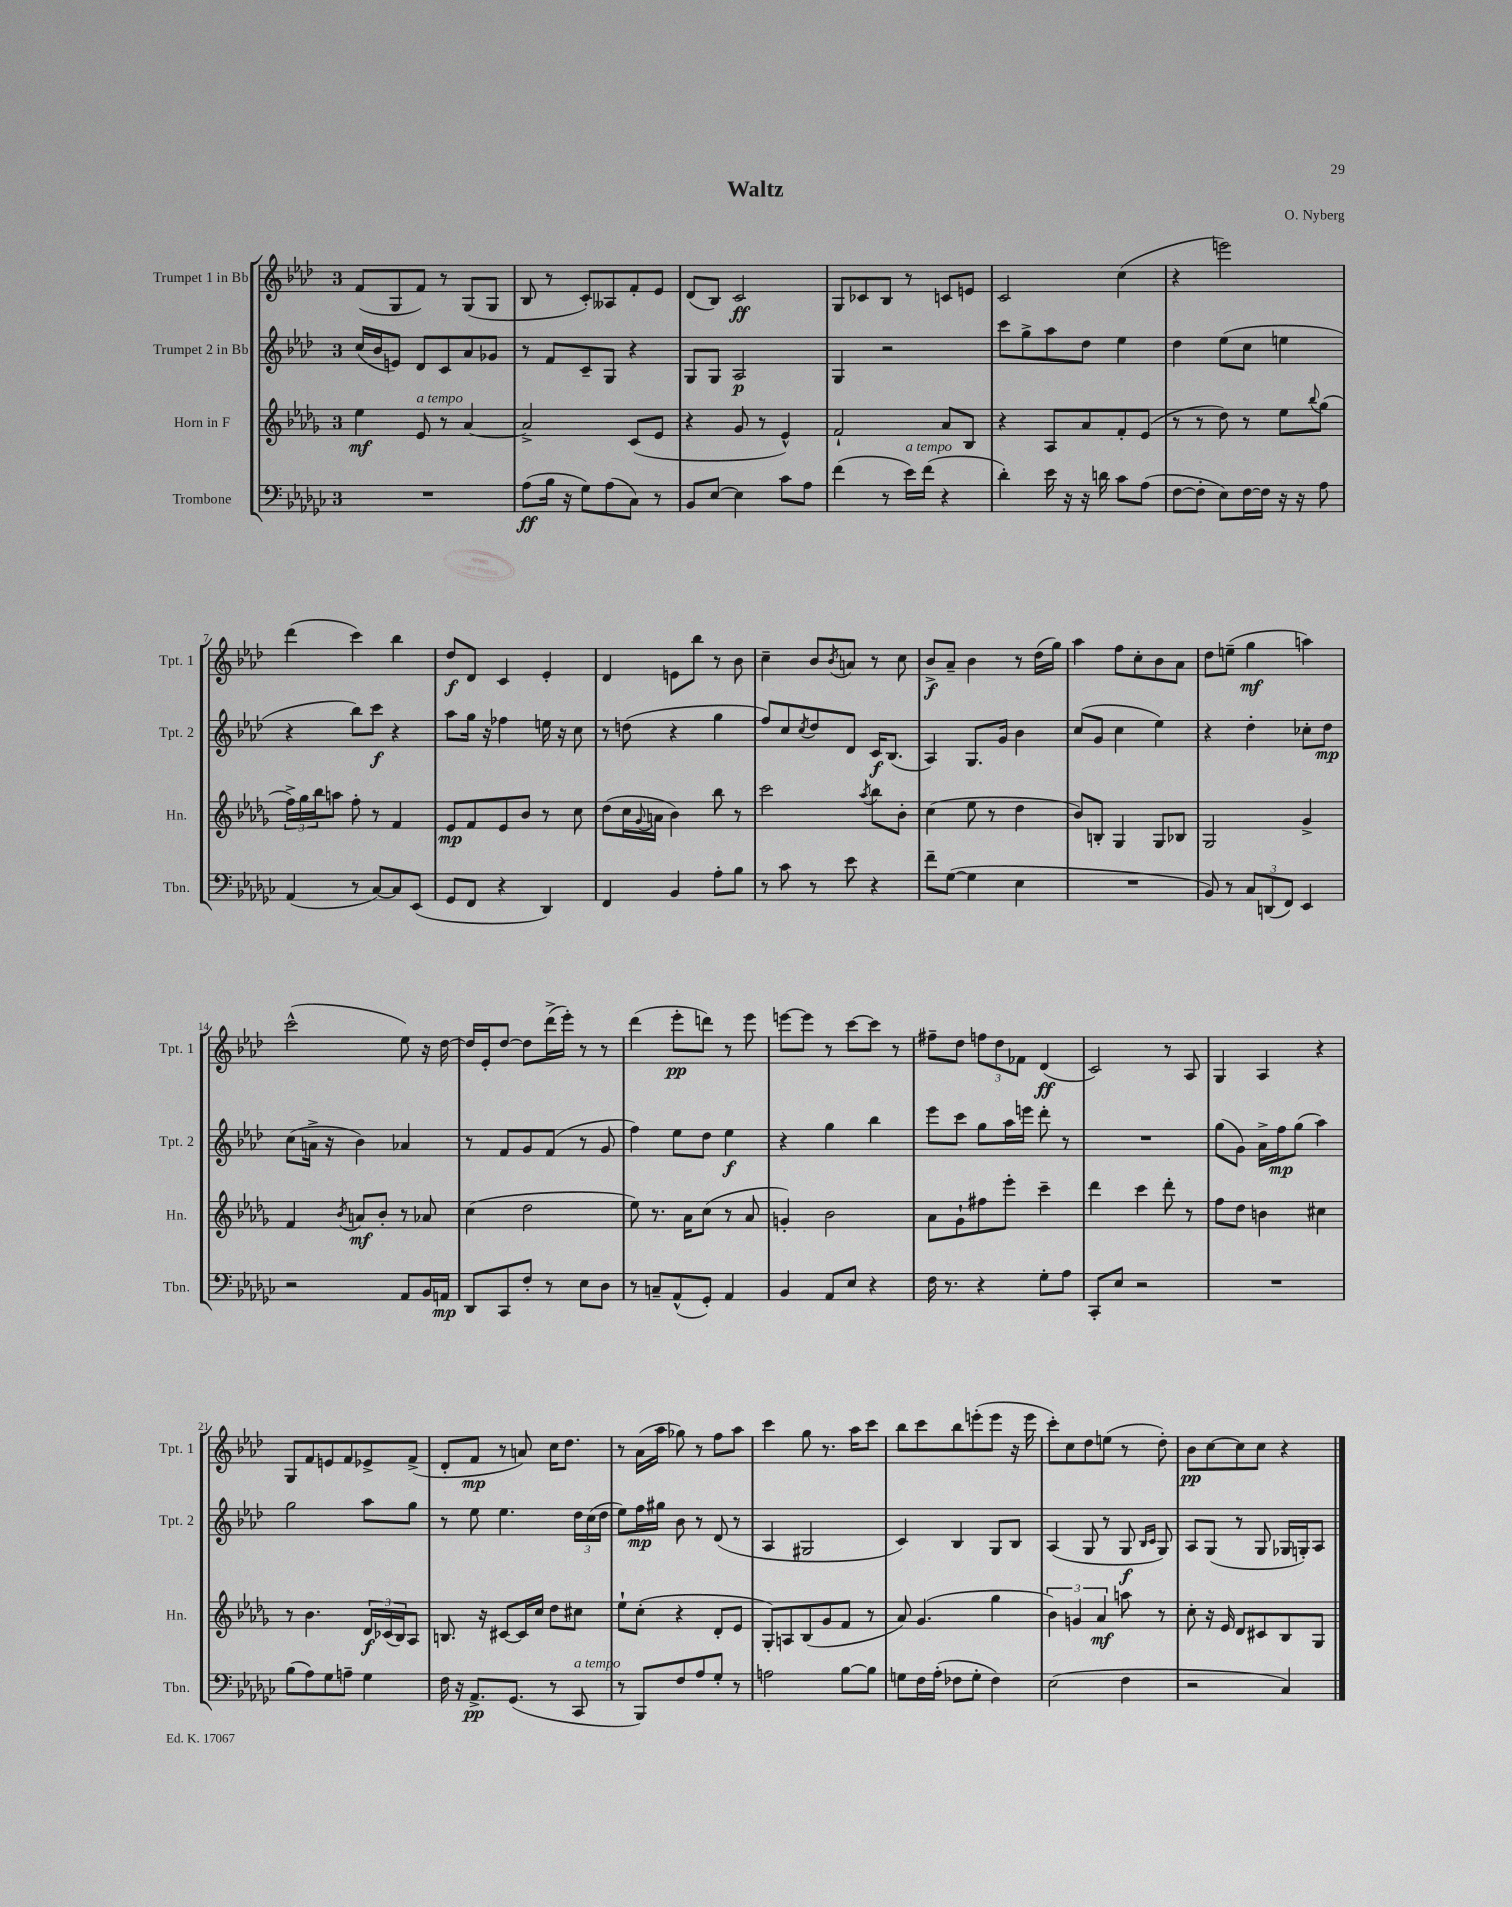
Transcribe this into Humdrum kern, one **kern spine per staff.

**kern	**dynam	**kern	**dynam	**kern	**dynam	**kern	**dynam
*part4	*part4	*part3	*part3	*part2	*part2	*part1	*part1
*staff4	*staff4	*staff3	*staff3	*staff2	*staff2	*staff1	*staff1
*I"Trombone	*	*I"Horn in F	*	*I"Trumpet 2 in Bb	*	*I"Trumpet 1 in Bb	*
*I'Tbn.	*	*I'Hn.	*	*I'Tpt. 2	*	*I'Tpt. 1	*
*clefF4	*	*clefG2	*	*clefG2	*	*clefG2	*
*k[b-e-a-d-g-c-]	*	*k[b-e-a-d-g-]	*	*k[b-e-a-d-]	*	*k[b-e-a-d-]	*
*M3/4	*	*M3/4	*	*M3/4	*	*M3/4	*
=1	=1	=1	=1	=1	=1	=1	=1
2.r	.	4ee-\	mf	(16cc/LL	.	(8f/L	.
.	.	.	.	16b-/J	.	.	.
.	.	.	.	8en/J)	.	8G/	.
!	!	!LO:TX:a:i:t=a tempo	!	!	!	!	!
.	.	8e-/	.	8d-/L	.	8f/J)	.
.	.	8r	.	8c/	.	8r	.
.	.	[4a-/	.	8a-/	.	(8G/L	.
.	.	.	.	8g-X/J	.	8G/J	.
=2	=2	=2	=2	=2	=2	=2	=2
(8A-\L	ff	2a-^/]	.	8r	.	8B-/	.
16B-\Jk	.	.	.	8f/L	.	8r	.
16r	.	.	.	.	.	.	.
8G-\L)	.	.	.	8c~/	.	8c'/L)	.
(8A-\	.	.	.	8G/J	.	8A--X/	.
8C-\J)	.	(8c/L	.	4r	.	8f'/	.
8r	.	8e-/J	.	.	.	8e-/J	.
=3	=3	=3	=3	=3	=3	=3	=3
8BB-/L	.	4r	.	8G/L	.	(8d-/L	.
[8E-/J	.	.	.	8G/J	.	8B-/J)	.
4E-\]	.	8g-/	.	2A-/	p	2c/	ff
.	.	8r	.	.	.	.	.
8c-\L	.	4e-^^/)	.	.	.	.	.
8A-\J	.	.	.	.	.	.	.
=4	=4	=4	=4	=4	=4	=4	=4
(4f\	.	2f`/	.	4G/	.	8G/L	.
.	.	.	.	.	.	8c-X/	.
8r	.	.	.	2r	.	8B-/J	.
!LO:TX:a:i:t=a tempo	!	!	!	!	!	!	!
16e-\LL)	.	.	.	.	.	8r	.
(16f\JJ	.	.	.	.	.	.	.
4r	.	8a-/L	.	.	.	8cn/L	.
.	.	8B-/J	.	.	.	8en/J	.
=5	=5	=5	=5	=5	=5	=5	=5
4d-'\)	.	4r	.	8ccc\L	.	2c/	.
.	.	.	.	8gg^\	.	.	.
16e-\	.	8A-/L	.	8aa-\	.	.	.
16r	.	.	.	.	.	.	.
16r	.	8a-/	.	8dd-\J	.	.	.
16dn\	.	.	.	.	.	.	.
8c-\L	.	8f'/	.	4ee-\	.	(4cc\	.
(8A-\J	.	(8e-/J	.	.	.	.	.
=6	=6	=6	=6	=6	=6	=6	=6
[8F\L	.	8r	.	4dd-\	.	4r	.
8F'\J]	.	8r	.	.	.	.	.
8E-\L)	.	8dd-\)	.	(8ee-\L	.	2eeen\)	.
[16F\L	.	8r	.	8cc\J	.	.	.
16F\JJ]	.	.	.	.	.	.	.
16r	.	8ee-\L	.	4een\	.	.	.
16r	.	.	.	.	.	.	.
.	.	8qqbb-/	.	.	.	.	.
8A-\	.	(8gg-\J	.	.	.	.	.
!!LO:LB:g=z
=7	=7	=7	=7	=7	=7	=7	=7
(4AA-/	.	24ff^\LL)	.	4r	.	(4ddd-\	.
.	.	24gg-\	.	.	.	.	.
.	.	24bb-\J	.	.	.	.	.
.	.	8aan\J	.	.	.	.	.
8r	.	8ff'\	.	8bb-\L)	.	4ccc\)	.
[8C-/L)	.	8r	.	8ccc\J	f	.	.
8C-/]	.	4f/	.	4r	.	4bb-\	.
(8EE-/J	.	.	.	.	.	.	.
=8	=8	=8	=8	=8	=8	=8	=8
8GG-/L	.	8e-/L	mp	8aa-\L	.	8dd-/L	f
8FF/J	.	8f/	.	16gg\Jk	.	8d-/J	.
.	.	.	.	16r	.	.	.
4r	.	8e-/	.	4ff-X\	.	4c/	.
.	.	8b-/J	.	.	.	.	.
4DD-/)	.	8r	.	16een\	.	4e-'/	.
.	.	.	.	16r	.	.	.
.	.	8cc\	.	8cc\	.	.	.
=9	=9	=9	=9	=9	=9	=9	=9
4FF/	.	(8dd-\L	.	8r	.	4d-/	.
.	.	16cc\L	.	(8ddn\	.	.	.
.	.	8qqg-/	.	.	.	.	.
.	.	16an\JJ	.	.	.	.	.
4BB-/	.	4b-\)	.	4r	.	8en\L	.
.	.	.	.	.	.	8bb-\J	.
8A-'\L	.	8bb-\	.	4gg\	.	8r	.
8B-\J	.	8r	.	.	.	8b-\	.
=10	=10	=10	=10	=10	=10	=10	=10
8r	.	2ccc\	.	8ff/L)	.	4cc~\	.
8c-\	.	.	.	8cc/	.	.	.
.	.	.	.	8qcc/	.	.	.
8r	.	.	.	8dd-/	.	8b-/L	.
.	.	.	.	.	.	8qb-/	.
8e-\	.	.	.	8d-/J	.	8an/J	.
.	.	8qaa-/	.	.	.	.	.
4r	.	8bb-\L	.	16c/KL	f	8r	.
.	.	.	.	(8.B-/J	.	.	.
.	.	8b-'\J	.	.	.	8cc\	.
=11	=11	=11	=11	=11	=11	=11	=11
8f~\L	.	(4cc\	.	4A-/)	.	8b-^/L	f
([8G-\J	.	.	.	.	.	8a-~/J	.
4G-\]	.	8ee-\	.	8.G/L	.	4b-\	.
.	.	8r	.	.	.	.	.
.	.	.	.	16g/Jk	.	.	.
4E-\	.	4dd-\	.	4b-\	.	8r	.
.	.	.	.	.	.	(16dd-\LL	.
.	.	.	.	.	.	16gg\JJ)	.
=12	=12	=12	=12	=12	=12	=12	=12
2.r	.	8b-/L)	.	(8cc/L	.	4aa-\	.
.	.	8Bn'/J	.	8g/J	.	.	.
.	.	4G-/	.	4cc\	.	8ff\L	.
.	.	.	.	.	.	8cc'\	.
.	.	8G-/L	.	4ee-\)	.	8b-\	.
.	.	8B-X/J	.	.	.	8a-\J	.
=13	=13	=13	=13	=13	=13	=13	=13
8BB-/)	.	2G-/	.	4r	.	8dd-\L	.
8r	.	.	.	.	.	(8een~\J	.
12C-/L	.	.	.	4dd-'\	.	4gg\	mf
(12DDn/	.	.	.	.	.	.	.
12FF/J)	.	.	.	.	.	.	.
4EE-/	.	4g-^/	.	8cc-X'\L	.	4aan\)	.
.	.	.	.	8dd-\J	mp	.	.
!!LO:LB:g=z
=14	=14	=14	=14	=14	=14	=14	=14
2r	.	4f/	.	(8cc\L	.	(2ccc^^\	.
.	.	.	.	16an^\Jk	.	.	.
.	.	.	.	16r	.	.	.
.	.	8qb-/	.	.	.	.	.
.	.	8an/L	mf	4b-\)	.	.	.
.	.	8b-'/J	.	.	.	.	.
8AA-/L	.	8r	.	4a-X/	.	8ee-\)	.
16BB-/L	.	8a-X/	.	.	.	16r	.
16AAn/JJ	mp	.	.	.	.	[16dd-\	.
=15	=15	=15	=15	=15	=15	=15	=15
8DD-/L	.	(4cc\	.	8r	.	16dd-/LL]	.
.	.	.	.	.	.	16e-'/J	.
8CC-/	.	.	.	8f/L	.	[8dd-/J	.
8F'/J	.	2dd-\	.	8g/	.	8dd-\L]	.
8r	.	.	.	(8f/J	.	(16ddd-^\L	.
.	.	.	.	.	.	16eee-'\JJ)	.
8E-\L	.	.	.	8r	.	8r	.
8D-\J	.	.	.	8g/	.	8r	.
=16	=16	=16	=16	=16	=16	=16	=16
8r	.	8ee-\)	.	4ff\)	.	(4ddd-\	.
8Cn~/L	.	8.r	.	.	.	.	.
(8AA-^^/	.	.	.	8ee-\L	.	8eee-'\L	pp
.	.	16a-\KL	.	.	.	.	.
8GG-'/J)	.	(8cc\J	.	8dd-\J	.	8dddn\J)	.
4AA-/	.	8r	.	4ee-\	f	8r	.
.	.	8a-/	.	.	.	8eee-\	.
=17	=17	=17	=17	=17	=17	=17	=17
4BB-/	.	4gn'/)	.	4r	.	[8eeen\L	.
.	.	.	.	.	.	8eee\J]	.
8AA-/L	.	2b-\	.	4gg\	.	8r	.
8E-/J	.	.	.	.	.	[8ccc\L	.
4r	.	.	.	4bb-\	.	8ccc\J]	.
.	.	.	.	.	.	8r	.
=18	=18	=18	=18	=18	=18	=18	=18
16F\	.	8a-\L	.	8eee-\L	.	8ff#X~\L	.
8.r	.	.	.	.	.	.	.
.	.	8g-`\	.	8ccc\J	.	8dd-\J	.
4r	.	8ff#X\	.	8gg\L	.	12ffn\L	.
.	.	.	.	.	.	12dd-\	.
.	.	8eee-'\J	.	16aa-\L	.	.	.
.	.	.	.	.	.	12f-X\J	.
.	.	.	.	16eeen\JJ	.	.	.
8G-'\L	.	4ccc~\	.	8ddd-'\	.	(4d-/	ff
8A-\J	.	.	.	8r	.	.	.
=19	=19	=19	=19	=19	=19	=19	=19
8CC-'/L	.	4ddd-\	.	2.r	.	2c/)	.
8E-/J	.	.	.	.	.	.	.
2r	.	4ccc\	.	.	.	.	.
.	.	8ddd-'\	.	.	.	8r	.
.	.	8r	.	.	.	8A-/	.
=20	=20	=20	=20	=20	=20	=20	=20
2.r	.	8ff\L	.	(8gg\L	.	4G/	.
.	.	8dd-\J	.	8g\J)	.	.	.
.	.	4bn\	.	16a-^\LL	.	4A-/	.
.	.	.	.	16ff\J	mp	.	.
.	.	.	.	(8gg\J	.	.	.
.	.	4cc#X\	.	4aa-\)	.	4r	.
!!LO:LB:g=z
=21	=21	=21	=21	=21	=21	=21	=21
(8B-\L	.	8r	.	2gg\	.	8G/L	.
8A-\)	.	4.b-\	.	.	.	8f/	.
8G-\	.	.	.	.	.	8en/	.
8An~\J	.	.	.	.	.	8f/	.
4G-\	.	24d-/LL	f	8aa-\L	.	8e-X^/	.
.	.	(24c-X/	.	.	.	.	.
.	.	24B-/J)	.	.	.	.	.
.	.	8A-/J	.	8gg\J	.	(8f^/J	.
=22	=22	=22	=22	=22	=22	=22	=22
16F\	.	8.Bn/	.	8r	.	8d-'/L	.
16r	.	.	.	.	.	.	.
8.AA-^/L	pp	.	.	8ee-\	.	8f/J	mp
.	.	16r	.	.	.	.	.
.	.	[8c#X/L	.	4.ee-\	.	8r	.
(8.GG-/J	.	.	.	.	.	.	.
.	.	16c#/L]	.	.	.	8an/)	.
.	.	16cc/JJ	.	.	.	.	.
8r	.	8dd-\L	.	.	.	16cc\KL	.
.	.	.	.	.	.	8.dd-\J	.
!LO:TX:a:i:t=a tempo	!	!	!	!	!	!	!
8CC-/	.	8cc#X\J	.	24dd-\LL	.	.	.
.	.	.	.	(24cc\	.	.	.
.	.	.	.	24dd-\JJ	.	.	.
=23	=23	=23	=23	=23	=23	=23	=23
8r	.	8ee-`\L	.	8ee-\L)	.	8r	.
8BBB-/L)	.	(8cc'\J	.	16ff\L	mp	(16a-\LL	.
.	.	.	.	16gg#X\JJ	.	16aa-\JJ	.
8F/	.	4r	.	8b-\	.	8gg-X\)	.
8A-/	.	.	.	8r	.	8r	.
8G-'/J	.	8d-'/L	.	(8d-/	.	8ff\L	.
8r	.	8e-/J	.	8r	.	8aa-\J	.
=24	=24	=24	=24	=24	=24	=24	=24
2An\	.	8G-'/L)	.	4A-/	.	4ccc\	.
.	.	8An/	.	.	.	.	.
.	.	(8B-/	.	2G#X/	.	8gg\	.
.	.	8g-/	.	.	.	8.r	.
[8B-\L	.	8f/J	.	.	.	.	.
.	.	.	.	.	.	16aa-\KL	.
8B-\J]	.	8r	.	.	.	8ccc\J	.
=25	=25	=25	=25	=25	=25	=25	=25
8Gn\L	.	8a-/)	.	4c/)	.	8bb-\L	.
16F\L	.	(4.g-/	.	.	.	8ccc\	.
(16A-'\JJ	.	.	.	.	.	.	.
8F-X\L	.	.	.	4B-/	.	8bb-\	.
8G'\J	.	.	.	.	.	(8eeen'\	.
4F-\)	.	4gg-\	.	8G/L	.	8eee\J	.
.	.	.	.	8B-/J	.	16r	.
.	.	.	.	.	.	16eee\	.
=26	=26	=26	=26	=26	=26	=26	=26
(2E-\	.	6b-\)	.	(4A-/	.	8ccc'\L)	.
.	.	.	.	.	.	8cc\	.
.	.	6gn/	.	.	.	.	.
.	.	.	.	8G/	.	8dd-\	.
.	.	6a-/	mf	.	.	.	.
.	.	.	.	8r	.	(8een\J	.
4F\	.	8aan\	.	8G/	f	8r	.
.	.	.	.	16qqB-/LL	.	.	.
.	.	.	.	16qqc/JJ	.	.	.
.	.	8r	.	8G/)	.	8dd-'\)	.
=27	=27	=27	=27	=27	=27	=27	=27
2r	.	8cc'\	.	8A-/L	.	8b-\L	pp
.	.	16r	.	(8G/J	.	[8cc\	.
.	.	16e-/	.	.	.	.	.
.	.	8d-/L	.	8r	.	8cc\]	.
.	.	8c#X/	.	8G/	.	8cc\J	.
4C-/)	.	8B-/	.	16G-X/LL	.	4r	.
.	.	.	.	16Gn'/J)	.	.	.
.	.	8G-/J	.	8A-/J	.	.	.
==	==	==	==	==	==	==	==
*-	*-	*-	*-	*-	*-	*-	*-
